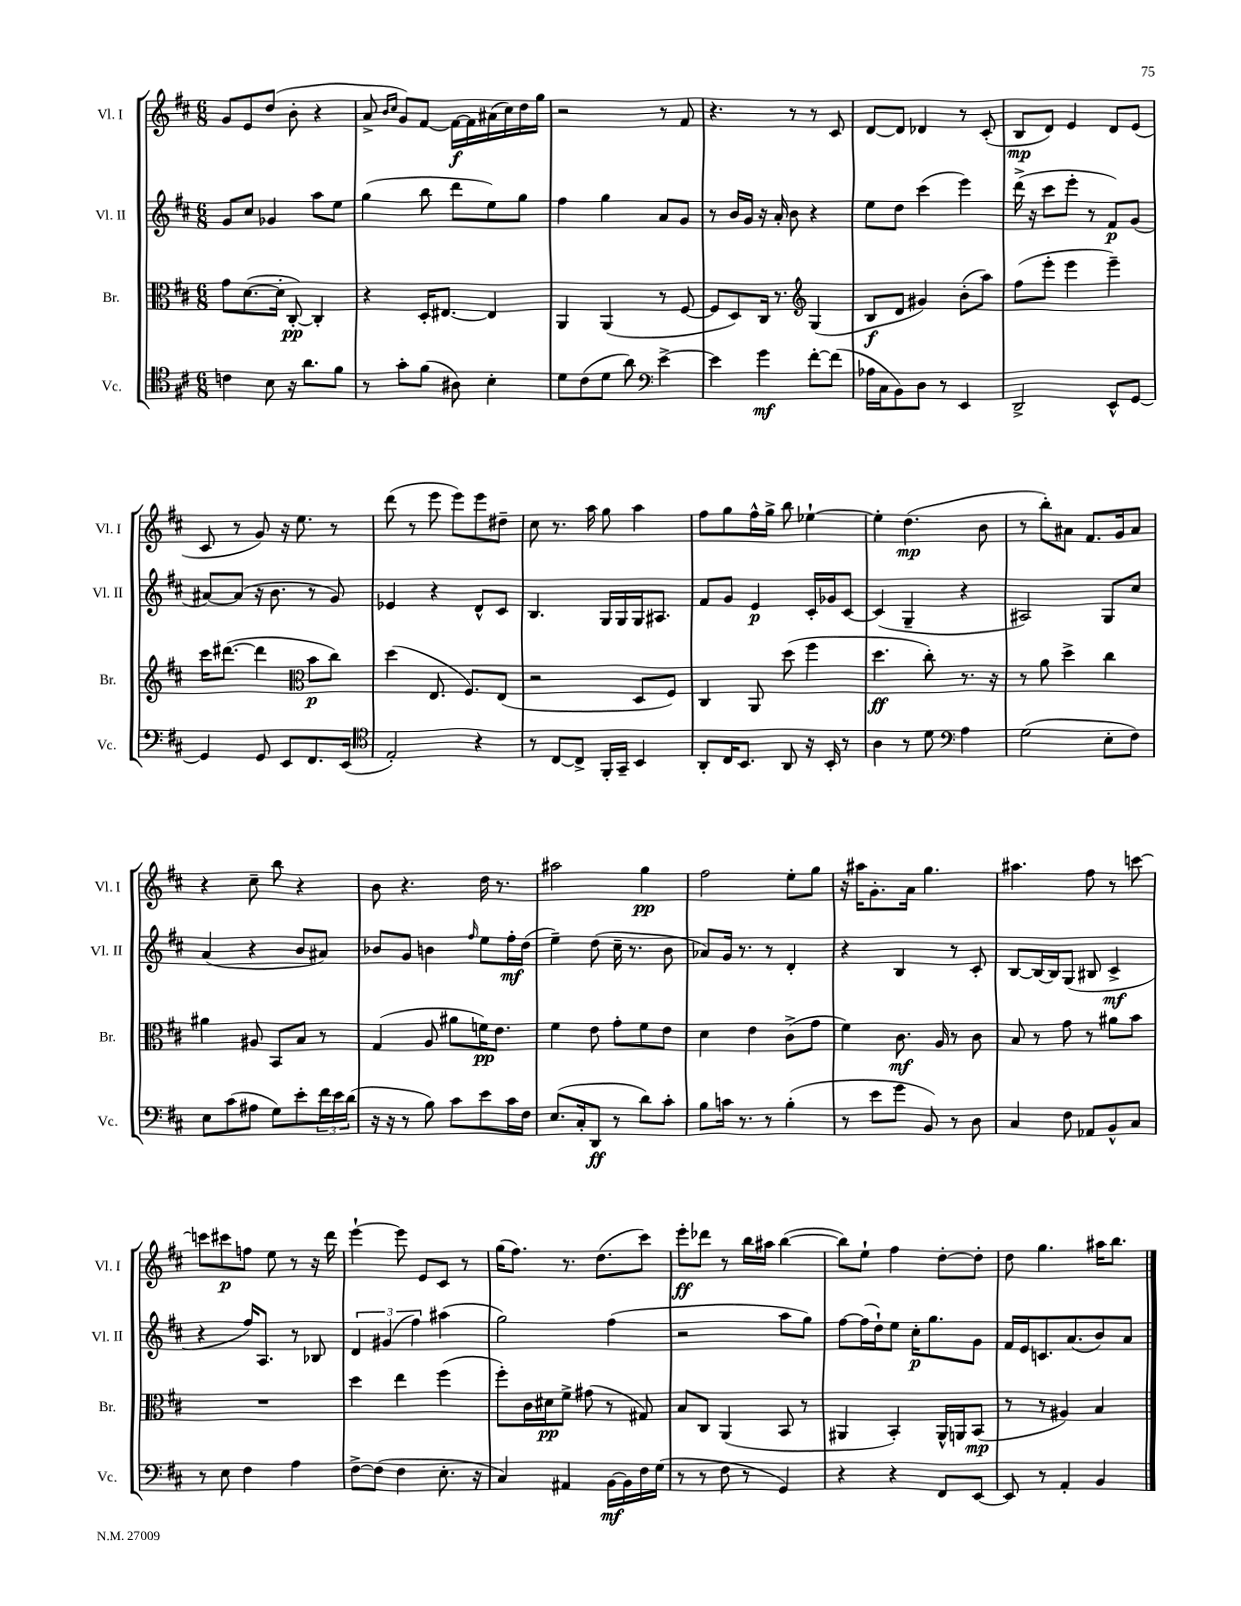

**kern	**dynam	**kern	**dynam	**kern	**dynam	**kern	**dynam
*part4	*part4	*part3	*part3	*part2	*part2	*part1	*part1
*staff4	*staff4	*staff3	*staff3	*staff2	*staff2	*staff1	*staff1
*I"Vc.	*	*I"Br.	*	*I"Vl. II	*	*I"Vl. I	*
*I'Vc.	*	*I'Br.	*	*I'Vl. II	*	*I'Vl. I	*
*clefC4	*	*clefC3	*	*clefG2	*	*clefG2	*
*k[f#c#]	*	*k[f#c#]	*	*k[f#c#]	*	*k[f#c#]	*
*M6/8	*	*M6/8	*	*M6/8	*	*M6/8	*
=30	=30	=30	=30	=30	=30	=30	=30
4cn\	.	8g\L	.	8g/L	.	8g/L	.
.	.	([8.d\	.	8cc#/J	.	8e/	.
8B\	.	.	.	4g-X/	.	(8dd/J	.
.	.	16d'\Jk]	.	.	.	.	.
16r	.	[8C#'/)	pp	.	.	8b'\	.
8.a\L	.	.	.	.	.	.	.
.	.	4C#'/]	.	8aa\L	.	4r	.
8f#\J	.	.	.	8ee\J	.	.	.
=31	=31	=31	=31	=31	=31	=31	=31
8r	.	4r	.	(4gg\	.	8a^/	.
.	.	.	.	.	.	16qqb/LL	.
.	.	.	.	.	.	16qqcc#/JJ	.
8g'\L	.	.	.	.	.	8g/L)	.
(8f#\J	.	16D'/KL	.	8bb\	.	[8f#/J	.
.	.	[8.E#X/J	.	.	.	.	.
8A#X\)	.	.	.	8ddd\L	.	16f#\LL_	f
.	.	.	.	.	.	16f#\]	.
4B'\	.	4E#/]	.	8ee\)	.	(16a#X\	.
.	.	.	.	.	.	16cc#\)	.
.	.	.	.	8gg\J	.	16dd\	.
.	.	.	.	.	.	16gg\JJ	.
=32	=32	=32	=32	=32	=32	=32	=32
8d\L	.	4AA/	.	4ff#\	.	2r	.
(8c#\	.	.	.	.	.	.	.
8d\J	.	(4AA/	.	4gg\	.	.	.
8a\)	.	.	.	.	.	.	.
*clefF4	*	*	*	*	*	*	*
[4e^\	.	8r	.	8a/L	.	8r	.
.	.	[8F#/	.	8g/J	.	8f#/	.
=33	=33	=33	=33	=33	=33	=33	=33
4e\]	.	8F#/L]	.	8r	.	4.r	.
.	.	8D/)	.	16b/LL	.	.	.
.	.	.	.	16g/JJ	.	.	.
4g\	mf	16C#/Jk	.	16r	.	.	.
.	.	8.r	.	16a'/	.	.	.
.	.	.	.	8b\	.	8r	.
*	*	*clefG2	*	*	*	*	*
[8f#'\L	.	(4G/	.	4r	.	8r	.
(8f#\J]	.	.	.	.	.	8c#/	.
=34	=34	=34	=34	=34	=34	=34	=34
16A-X\LL	.	8B/L	f	8ee\L	.	[8d/L	.
16C#\J	.	.	.	.	.	.	.
8BB\)	.	8d/J	.	8dd\J	.	8d/J]	.
8D\J	.	4g#X/)	.	(4ccc#\	.	4d-X/	.
8r	.	.	.	.	.	.	.
4EE/	.	(8b'\L	.	4eee\)	.	8r	.
.	.	8aa\J)	.	.	.	(8c#'/	.
=35	=35	=35	=35	=35	=35	=35	=35
2DD^/	.	(8ff#\L	.	(16ddd^\	.	8B/L	mp
.	.	.	.	16r	.	.	.
.	.	8eee'\J	.	8ccc#\L	.	8d/J)	.
.	.	4eee\	.	8eee'\J	.	4e/	.
.	.	.	.	8r	.	.	.
8EE^^/L	.	4eee~\)	.	8f#/L)	p	8d/L	.
[8GG/J	.	.	.	(8g/J	.	(8e/J	.
!!LO:LB:g=z
=36	=36	=36	=36	=36	=36	=36	=36
4GG/]	.	16ccc#\KL	.	[8a#X/L)	.	8c#/	.
.	.	([8.ddd#X\J	.	.	.	.	.
.	.	.	.	(8a#/J]	.	8r	.
8GG/	.	4ddd#\]	.	16r	.	8g/)	.
.	.	.	.	8.b\	.	.	.
8EE/L	.	.	.	.	.	16r	.
.	.	.	.	.	.	8.ee\	.
*	*	*clefC3	*	*	*	*	*
8.FF#/	.	8b\L	p	8r	.	.	.
.	.	8cc#\J)	.	8g/)	.	8r	.
(16EE/Jk	.	.	.	.	.	.	.
=37	=37	=37	=37	=37	=37	=37	=37
*clefC4	*	*	*	*	*	*	*
2E'/)	.	(4dd\	.	4e-X/	.	(8ddd\	.
.	.	.	.	.	.	8r	.
.	.	8.E/	.	4r	.	8eee\	.
.	.	.	.	.	.	8eee\L)	.
.	.	8.F#/L)	.	.	.	.	.
4r	.	.	.	8d^^/L	.	8eee\	.
.	.	(8E/J	.	8c#/J	.	8dd#X~\J	.
=38	=38	=38	=38	=38	=38	=38	=38
8r	.	2r	.	4.B/	.	8cc#\	.
[8C#/L	.	.	.	.	.	8.r	.
8C#^/J]	.	.	.	.	.	.	.
.	.	.	.	.	.	16aa\	.
16FF#'/LL	.	.	.	16G/LL	.	8gg\	.
16GG~/JJ	.	.	.	16G/	.	.	.
4BB/	.	8D/L	.	16G/J	.	4aa\	.
.	.	.	.	8.A#X/J	.	.	.
.	.	8F#/J)	.	.	.	.	.
=39	=39	=39	=39	=39	=39	=39	=39
8AA'/L	.	4C#/	.	8f#/L	.	8ff#\L	.
16C#/K	.	.	.	8g/J	.	8gg\	.
8.BB/J	.	.	.	.	.	.	.
.	.	8AA/	.	4e/	p	16ff#^^\L	.
.	.	.	.	.	.	16gg^\JJ	.
8AA/	.	(8dd\	.	.	.	8bb\	.
16r	.	4ff#\	.	16c#'/LL	.	[4ee-X`\	.
16BB'/	.	.	.	16g-X/J	.	.	.
8r	.	.	.	[8c#/J	.	.	.
=40	=40	=40	=40	=40	=40	=40	=40
4A\	.	4.dd\	ff	(4c#/]	.	4ee-'\]	.
8r	.	.	.	4G~/	.	(4.dd\	mp
8d\	.	8cc#'\)	.	.	.	.	.
*clefF4	*	*	*	*	*	*	*
4A\	.	8.r	.	4r	.	.	.
.	.	.	.	.	.	8b\	.
.	.	16r	.	.	.	.	.
=41	=41	=41	=41	=41	=41	=41	=41
(2G\	.	8r	.	2A#X/)	.	8r	.
.	.	8a\	.	.	.	8bb'\L)	.
.	.	4dd^\	.	.	.	8a#X\J	.
.	.	.	.	.	.	8.f#/L	.
8E'\L	.	4cc#\	.	8G/L	.	.	.
.	.	.	.	.	.	16g/k	.
8F#\J)	.	.	.	8cc#/J	.	8a#/J	.
!!LO:LB:g=z
=42	=42	=42	=42	=42	=42	=42	=42
8E\L	.	4a#X\	.	(4a/	.	4r	.
(8c#\	.	.	.	.	.	.	.
8A#X\J	.	8A#X/	.	4r	.	8cc#~\	.
8G\L)	.	8BB/L	.	.	.	8bb\	.
8e'\	.	8B/J	.	8b/L	.	4r	.
24f#\L	.	8r	.	8a#X/J)	.	.	.
24e\	.	.	.	.	.	.	.
(24d\JJ	.	.	.	.	.	.	.
=43	=43	=43	=43	=43	=43	=43	=43
16r	.	(4G/	.	8b-X/L	.	8b\	.
16r	.	.	.	.	.	.	.
8r	.	.	.	8g/J	.	4.r	.
8B\)	.	8A/	.	4bn\	.	.	.
8c#\L	.	8a#X\L	.	.	.	.	.
.	.	.	.	16qqff#/	.	.	.
8e\	.	16fn\K)	pp	8ee\L	.	16dd\	.
.	.	8.e\J	.	.	.	8.r	.
16c#\L	.	.	.	16ff#'\L	mf	.	.
16F#\JJ	.	.	.	(16dd\JJ	.	.	.
=44	=44	=44	=44	=44	=44	=44	=44
(8.E/L	.	4f#\	.	4ee~\)	.	2aa#X\	.
16C#'/k	.	.	.	.	.	.	.
8DD/J	ff	8e\	.	(8dd\	.	.	.
8r	.	8g'\L	.	16cc#~\	.	.	.
.	.	.	.	8.r	.	.	.
8d\L)	.	8f#\	.	.	.	4gg\	pp
8c#'\J	.	8e\J	.	8b\	.	.	.
=45	=45	=45	=45	=45	=45	=45	=45
8B\L	.	4d\	.	8a-X/L)	.	2ff#\	.
16cn\Jk	.	.	.	16g/Jk	.	.	.
8.r	.	.	.	8.r	.	.	.
.	.	4e\	.	.	.	.	.
8r	.	.	.	8r	.	.	.
(4B'\	.	(8c#^\L	.	4d'/	.	8ee'\L	.
.	.	8g\J	.	.	.	8gg\J	.
=46	=46	=46	=46	=46	=46	=46	=46
8r	.	4f#\)	.	4r	.	16r	.
.	.	.	.	.	.	16aa#X\KL	.
8e\L	.	.	.	.	.	8.g'\	.
8g\J	.	8.c#\	mf	4B/	.	.	.
.	.	.	.	.	.	16a\Jk	.
8BB/)	.	.	.	.	.	4.gg\	.
.	.	16A/	.	.	.	.	.
8r	.	8r	.	8r	.	.	.
8D\	.	8c#\	.	8c#'/	.	.	.
=47	=47	=47	=47	=47	=47	=47	=47
4C#/	.	8B/	.	[8B/L	.	4.aa#X\	.
.	.	8r	.	16B/L_	.	.	.
.	.	.	.	16B/J]	.	.	.
8F#\	.	8g\	.	(8G/J	.	.	.
8AA-X/L	.	8r	.	8B#X/	.	8ff#\	.
8BB^^/	.	8a#X\L	.	4c#^/	mf	8r	.
8C#/J	.	8b\J	.	.	.	[8cccn\	.
!!LO:LB:g=z
=48	=48	=48	=48	=48	=48	=48	=48
8r	.	2.r	.	4r	.	8cccn\L]	.
8E\	.	.	.	.	.	8ccc#X\	p
4F#\	.	.	.	16ff#/KL)	.	8ffn\J	.
.	.	.	.	8.A/J	.	.	.
.	.	.	.	.	.	8ee\	.
4A\	.	.	.	8r	.	8r	.
.	.	.	.	8B-X/	.	16r	.
.	.	.	.	.	.	16ddd\	.
=49	=49	=49	=49	=49	=49	=49	=49
[8F#^\L	.	4dd\	.	6d/	.	[4eee`\	.
(8F#\J]	.	.	.	.	.	.	.
.	.	.	.	(6g#X/	.	.	.
4F#\	.	4ee\	.	.	.	8eee\]	.
.	.	.	.	6ff#\)	.	.	.
.	.	.	.	.	.	8e/L	.
8.E'\	.	(4ff#\	.	(4aa#X\	.	8c#/J	.
.	.	.	.	.	.	8r	.
16r	.	.	.	.	.	.	.
=50	=50	=50	=50	=50	=50	=50	=50
4C#/)	.	8ff#'\L)	.	2gg\)	.	(16gg\KL	.
.	.	.	.	.	.	8.ff#\J)	.
.	.	16c#\L	.	.	.	.	.
.	.	16d#X\J	pp	.	.	.	.
4AA#X/	.	8f#^\J	.	.	.	8.r	.
.	.	(8g#X\	.	.	.	.	.
.	.	.	.	.	.	(8.dd\L	.
[16BB\LL	mf	8r	.	(4ff#\	.	.	.
16BB\]	.	.	.	.	.	.	.
16F#\	.	8G#X/)	.	.	.	8ccc#\J)	.
(16G\JJ	.	.	.	.	.	.	.
=51	=51	=51	=51	=51	=51	=51	=51
8r	.	8B/L	.	2r	.	8eee'\L	ff
8r	.	8C#/J	.	.	.	8ddd-X\J	.
8F#\	.	(4AA/	.	.	.	8r	.
8r	.	.	.	.	.	16bb\LL	.
.	.	.	.	.	.	16aa#X\JJ	.
4GG/)	.	8BB/	.	8aa\L	.	([4bb\	.
.	.	8r	.	8gg\J)	.	.	.
=52	=52	=52	=52	=52	=52	=52	=52
4r	.	4AA#X/	.	[8ff#\L	.	8bb\L])	.
.	.	.	.	(16ff#\L]	.	8ee`\J	.
.	.	.	.	16dd`\J)	.	.	.
4r	.	4BB'/)	.	8ee\J	.	4ff#\	.
.	.	.	.	16cc#'\KL	p	.	.
.	.	.	.	8.gg\	.	.	.
8FF#/L	.	16AA#^^/LL	.	.	.	[8dd'\L	.
.	.	16AAn/J	.	.	.	.	.
[8EE/J	.	(8BB/J	mp	8g\J	.	8dd'\J]	.
=53	=53	=53	=53	=53	=53	=53	=53
8EE/]	.	8r	.	16f#/LL	.	8dd\	.
.	.	.	.	16e/J	.	.	.
8r	.	8r	.	8.cn/	.	4.gg\	.
4AA'/	.	4A#X/)	.	.	.	.	.
.	.	.	.	(8.a/	.	.	.
4BB/	.	4B/	.	8b/)	.	16aa#X\KL	.
.	.	.	.	.	.	8.bb\J	.
.	.	.	.	8a/J	.	.	.
==	==	==	==	==	==	==	==
*-	*-	*-	*-	*-	*-	*-	*-
